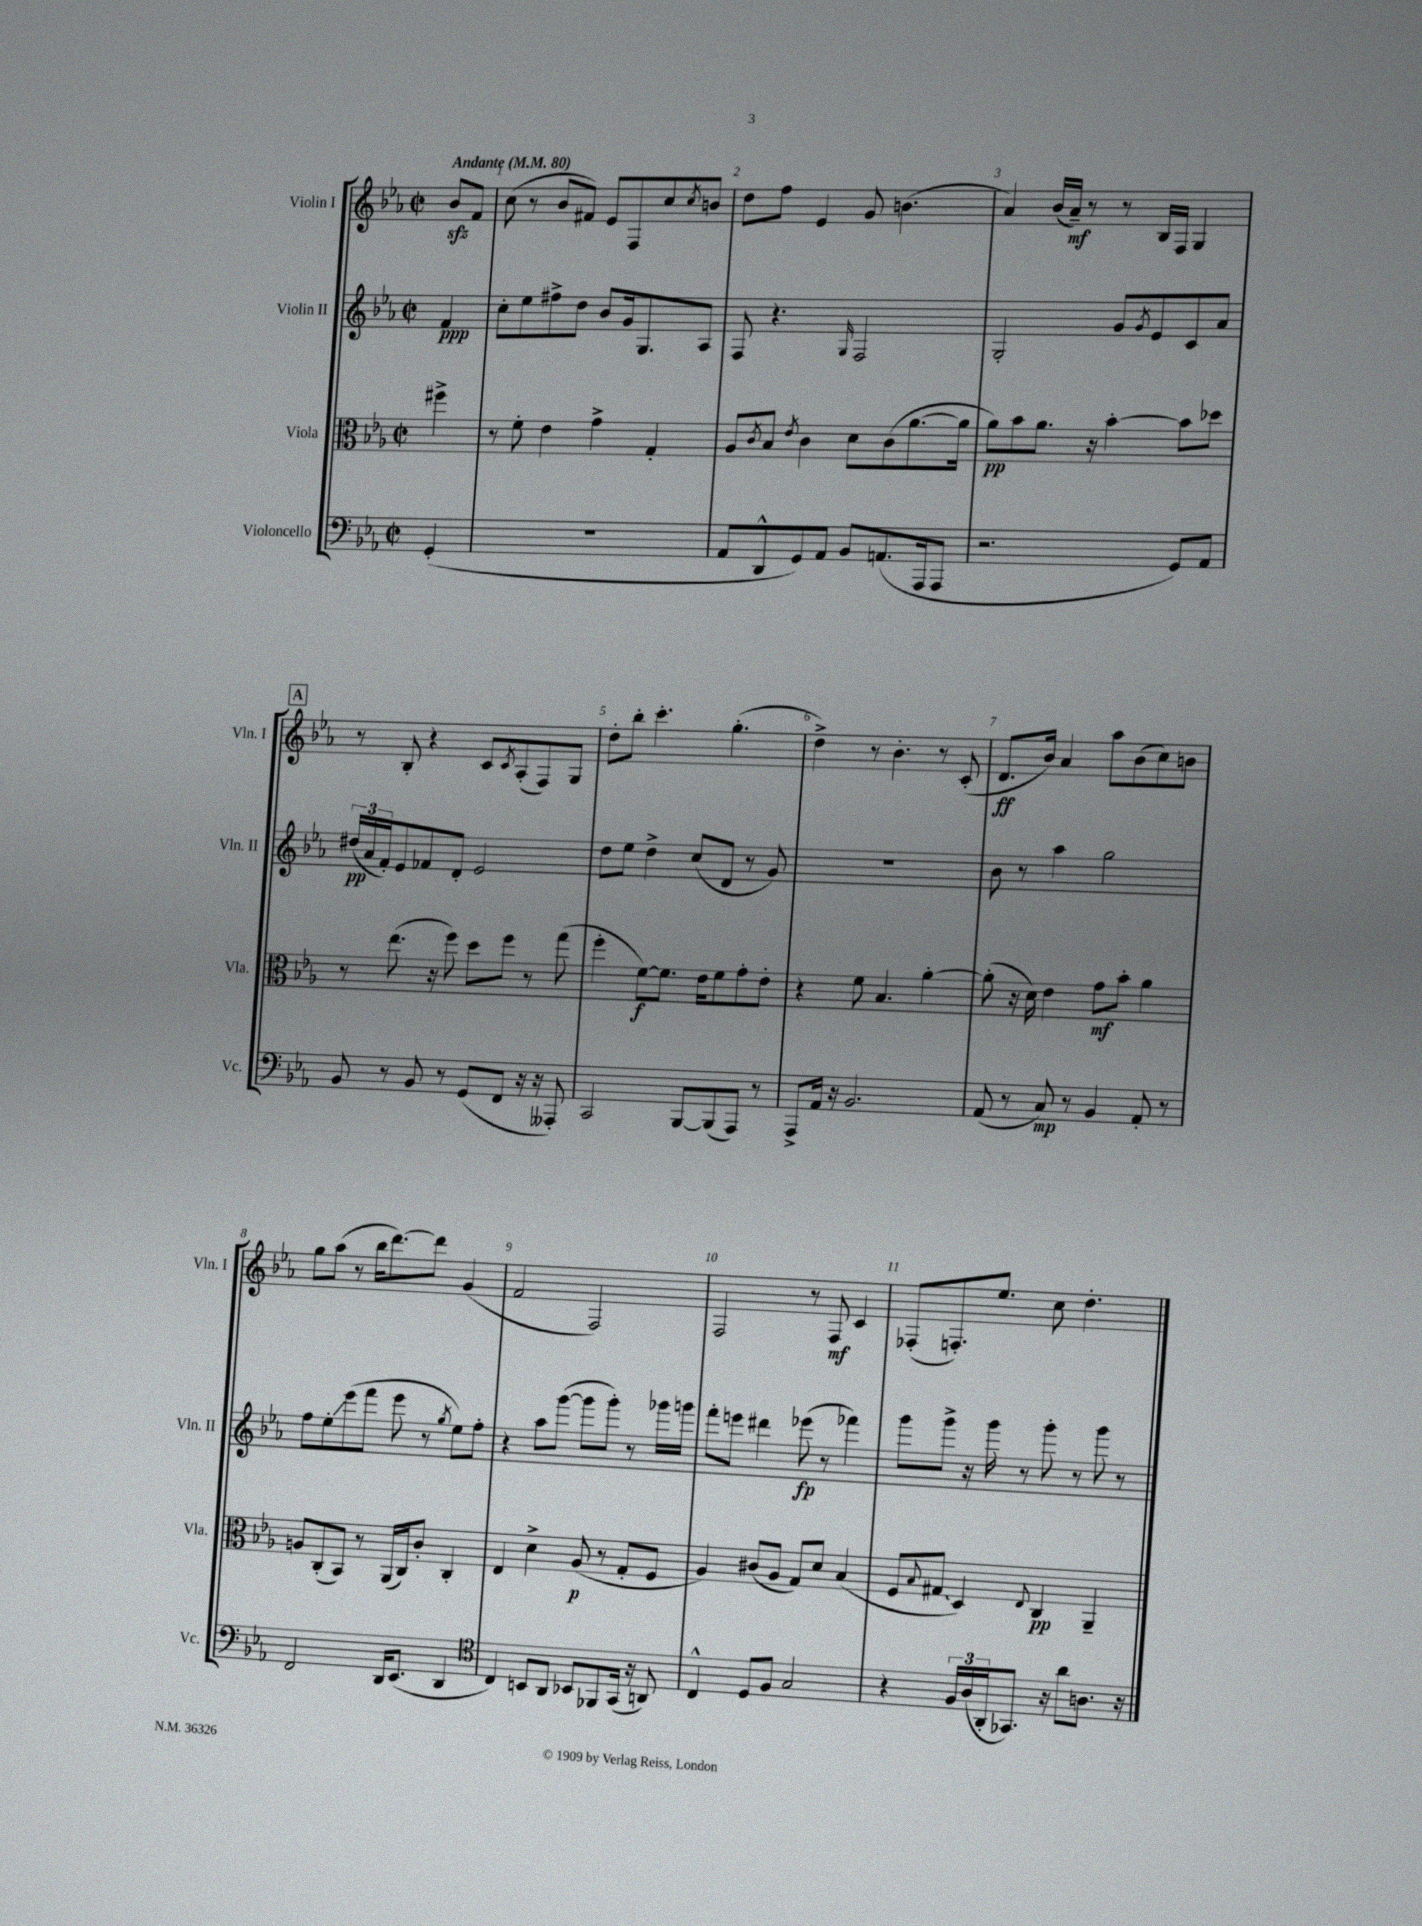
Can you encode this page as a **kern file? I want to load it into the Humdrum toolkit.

**kern	**kern	**kern	**kern
*staff4	*staff3	*staff2	*staff1
*clefF4	*clefC3	*clefG2	*clefG2
*k[b-e-a-]	*k[b-e-a-]	*k[b-e-a-]	*k[b-e-a-]
*M2/2	*M2/2	*M2/2	*M2/2
*met(c|)	*met(c|)	*met(c|)	*met(c|)
*MM80	*MM80	*MM80	*MM80
(4GG'	4ff#^	4f	8b-
.	.	.	8f
=	=	=	=
1r	8r	8cc'	(8cc
.	8f'	8ee-	8r
.	4e-	8ff#^	8b-
.	.	8dd	8f#)
.	4g^	8b-	8e-
.	.	16g	8F
.	.	8.G	.
.	4G'	.	8cc
.	.	.	8qcc
.	.	8A-	8b
=	=	=	=
8AA-	8A-	8F	8dd
.	8qc	.	.
8DD^^	8B-	4.r	8ff
.	8qe-	.	.
8GG)	4c	.	4e-
8AA-	.	.	.
.	.	16qqG	.
8BB-	8d	2F	8g
(8.AA	(8c	.	(4.b
.	[8.a-	.	.
16AAA-	.	.	.
8AAA-	.	.	.
.	16a-]	.	.
=	=	=	=
2.r	8a-)	2G'	4a-)
.	8b-	.	.
.	8.a-	.	(16b-
.	.	.	16a-~)
.	.	.	8r
.	16r	.	.
.	[4b-'	8g	8r
.	.	8qg	.
.	.	8e-	16B-
.	.	.	16F
8GG)	8b-]	8c	4G
8AA-	8dd-	8a-	.
=	=	=	=
8BB-	8r	(24dd#	8r
.	.	24a-	.
.	.	24f')	.
8r	(8.ee-	8e-	8B-'
8BB-	.	8f-	4r
.	16r	.	.
8r	8ff)	8d'	.
(8GG	8dd	2e-	8c
.	.	.	8qc
8FF	8ff	.	(8A-'
16r	8r	.	8F)
16r	.	.	.
8AAA--')	(8gg	.	8G
=	=	=	=
2CC	4ff'	8dd	8dd'
.	.	8ee-	8bb-'
.	[8f)	4dd^	4.ccc'
.	8.f]	.	.
[8BBB-	.	(8cc	.
.	16e-	.	.
(8BBB-]	8f	8d	(4.gg'
8AAA-)	8g'	8r	.
8r	8e-'	8g)	.
=	=	=	=
8AAA-^	4r	1r	4dd^)
16AA-	.	.	.
16r	.	.	.
2.BB-	8f	.	8r
.	4.B-	.	4.b-'
.	[4a-'	.	8r
.	.	.	(8c'
=	=	=	=
(8AA-	(8a-']	8b-	8.d
8r	16r	8r	.
.	16d)	.	16b-)
8C)	4e-	4aa-	4a-
8r	.	.	.
4BB-	8g	2gg	8aa-
.	8b-'	.	(8b-
8AA-'	4a-	.	8cc)
8r	.	.	8b
=	=	=	=
2FF	8A	8ff	8gg
.	(8C'	8ee-'	(8aa-
.	8BB-)	(8eee-	8r
.	8r	8fff	16bb-
.	.	.	[8.ddd)
16DD	(16AA-	8eee-	.
(8.EE-	16C)	.	.
.	8c'	8r	8ddd]
.	.	8qgg	.
4DD	4C'	8ee-)	(4g
.	.	8ff'	.
=	=	=	=
*clefC4	*	*	*
4C)	4E-	4r	2f
8BB	4d^	8aa-	.
8AA-	.	([8ggg	.
8BB-	(8A-	8ggg]	2F)
8FF-	8r	8ggg')	.
(16GG	8G'	8r	.
16r	.	.	.
8AA)	8F	16ggg-	.
.	.	16ggg	.
=	=	=	=
4C^^	4A-)	8fff'	2F
.	.	8eee	.
8D	(8c#	4ddd#	.
8F	8A-	.	.
2G	8G)	(8eee-	8r
.	8d	8r	8F
.	(4B-	4fff-)	4c
=	=	=	=
4r	8F	8ggg	(8F-'
.	8qqB-	.	.
.	8G#	8ggg^	8.F')
24F	4D)	16r	.
(24A-	.	.	.
.	.	16ggg	8.ee-
24AA-'	.	.	.
8.GG-)	.	8r	.
.	8qqE-	.	.
.	4C	8ggg'	8cc
16r	.	.	.
8a-	.	8r	4.dd'
8.A	4AA-~	8ggg	.
.	.	8r	.
16r	.	.	.
==	==	==	==
*-	*-	*-	*-
